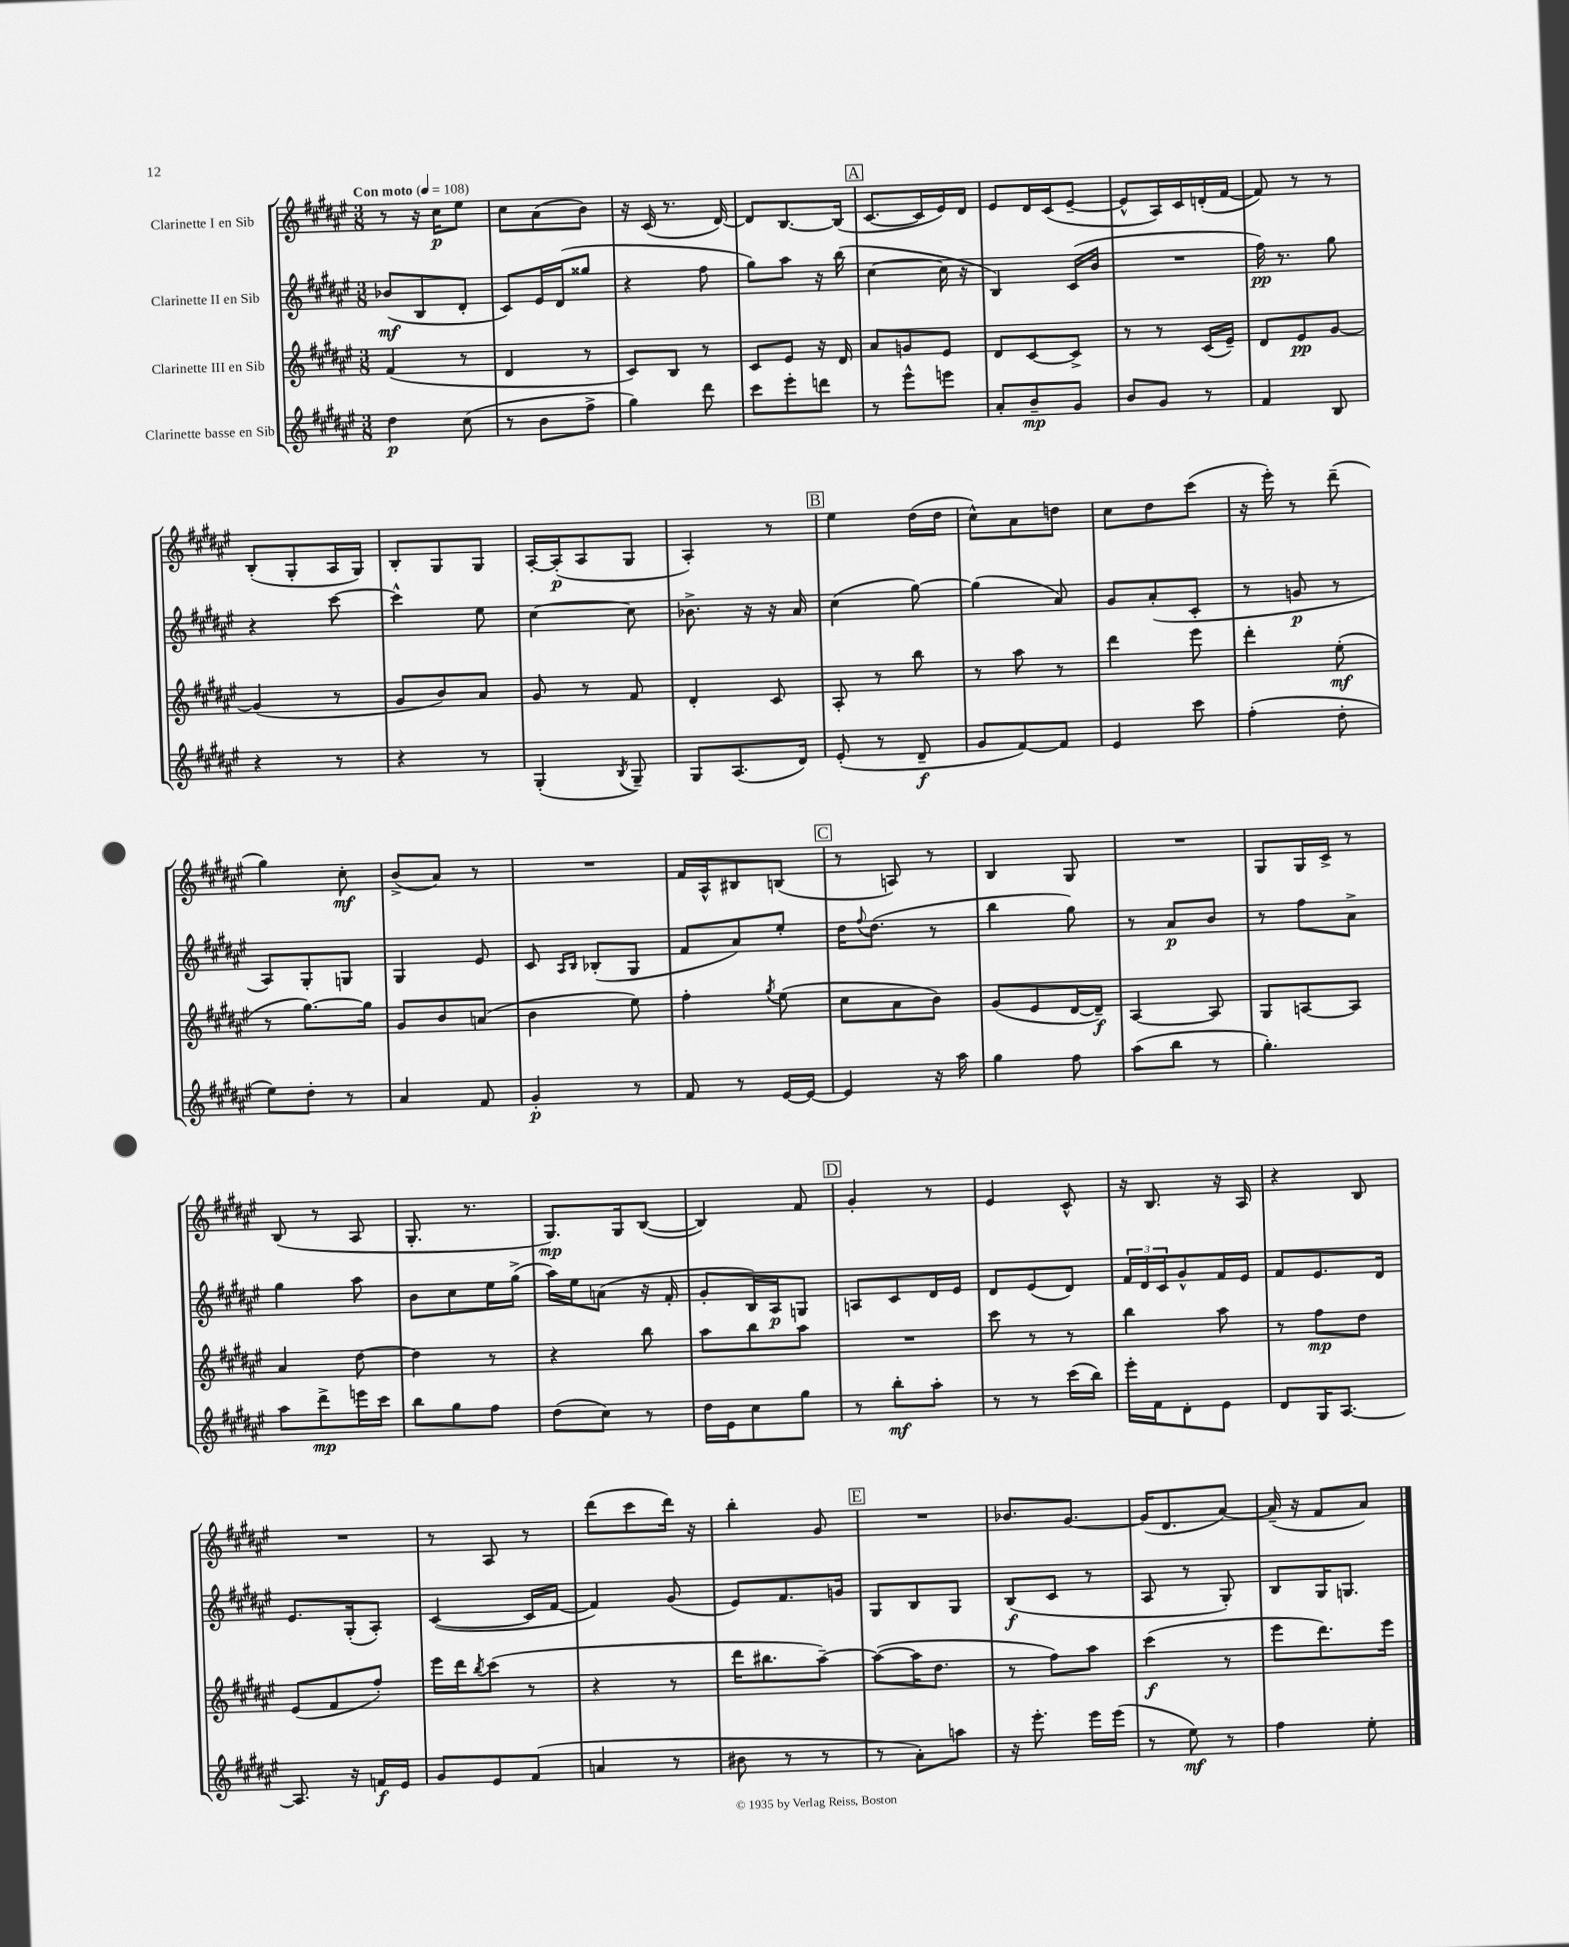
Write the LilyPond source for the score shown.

<<
\new StaffGroup <<
\new Staff = "s0" \with { instrumentName = "Clarinette I en Sib" } {
    \clef treble \key fis \major \numericTimeSignature \time 3/8 \tempo "Con moto" 4 = 108
    r8 r16 cis''16\p eis''8 |
    cis''8 ais'8( b'8) |
    r16 cis'16( r8. dis'16~) |
    dis'8 b8.~ b16( |
    \mark \markup { \box "A" } cis'8.~ cis'16 eis'16) dis'16 |
    eis'8 dis'16 cis'16( eis'8~-- |
    eis'8-^ ais16) cis'16 d'16-.( fis'16~ |
    fis'8) r8 r8 |
    b8-.( gis8-. ais16 gis16) |
    b8-. gis8 gis8 |
    ais16~-. ais16-.\p( ais8 gis8 |
    ais4-.) r8 |
    \mark \markup { \box "B" } eis''4 dis''16( dis''16 |
    cis''8-^) ais'8 d''8 |
    cis''8 dis''8 cis'''8( |
    r16 eis'''16-.) r8 dis'''8--( |
    gis''4) cis''8-.\mf |
    b'8->( ais'8) r8 |
    R4. |
    fis'16 ais16-^ bis8 b8( |
    \mark \markup { \box "C" } r8 a8) r8 |
    b4 gis8 |
    R4. |
    gis8 gis16 cis'16-> r8 |
    b8( r8 ais8 |
    gis8.-. r8. |
    gis8.\mp) gis16 b8~( |
    b4) fis'8 |
    \mark \markup { \box "D" } gis'4-. r8 |
    eis'4 cis'8-^ |
    r16 b8. r16 ais16 |
    r4 b8 |
    R4. |
    r8 ais8 r8 |
    dis'''8( cis'''8 dis'''16) r16 |
    b''4-. gis'8 |
    \mark \markup { \box "E" } R4. |
    bes'8. gis'8.~ |
    gis'16( dis'8. ais'8~) |
    ais'16--( r16 fis'8 ais'8) \bar "|." |
}
\new Staff = "s1" \with { instrumentName = "Clarinette II en Sib" } {
    \clef treble \key fis \major \numericTimeSignature \time 3/8
    bes'8\mf( b8 dis'8-. |
    cis'8) eis'16 dis'16( gisis''8 |
    r4 fis''8 |
    gis''8) ais''8 r16 b''16( |
    \mark \markup { \box "A" } cis''4~ cis''16 r16 |
    b4) cis'16( b'16 |
    R4. |
    fis''16\pp) r8. gis''8 |
    r4 cis'''8~ |
    cis'''4-^ eis''8 |
    cis''4~ cis''8 |
    bes'8.-> r16 r16 ais'16 |
    \mark \markup { \box "B" } cis''4( gis''8~) |
    gis''4( ais'8) |
    gis'8 ais'8-.( cis'8-. |
    r8 g'8\p r8 |
    ais8) gis8-. g8 |
    gis4 eis'8 |
    cis'8 \grace { ais16 b16 } bes8-.( gis8 |
    fis'8 ais'8) eis''8-. |
    \mark \markup { \box "C" } dis''16 \appoggiatura { fis''8 } dis''8.( r8 |
    b''4 gis''8) |
    r8 ais'8\p b'8 |
    r8 fis''8 ais'8-> |
    gis''4 ais''8 |
    b'8 cis''8 eis''16 gis''16->( |
    ais''16) eis''16 a'8( r16 fis'16-. |
    gis'8-. b16) ais16\p g8 |
    \mark \markup { \box "D" } a8 cis'8 dis'16 eis'16 |
    dis'8 eis'8( dis'8) |
    \tuplet 3/2 { fis'16 dis'16 cis'16 } gis'8-^ fis'16 eis'16 |
    fis'8 eis'8. dis'16 |
    eis'8. gis16-.( ais8-.) |
    cis'4~( cis'16 fis'16~ |
    fis'4) gis'8( |
    eis'8) fis'8. g'16 |
    \mark \markup { \box "E" } gis8 b8 gis8 |
    b8\f( cis'8 r8 |
    ais8 r8 gis8-.) |
    b8 gis16 g8. \bar "|." |
}
\new Staff = "s2" \with { instrumentName = "Clarinette III en Sib" } {
    \clef treble \key fis \major \numericTimeSignature \time 3/8
    fis'4( r8 |
    dis'4 r8 |
    cis'8) b8 r8 |
    cis'8 eis'8 r16 dis'16 |
    \mark \markup { \box "A" } ais'8 g'8 eis'8 |
    dis'8 cis'8~ cis'8-> |
    r8 r8 cis'16( eis'16--) |
    dis'8 eis'8\pp gis'8~ |
    gis'4( r8 |
    gis'8 b'8) ais'8 |
    gis'8 r8 fis'8 |
    dis'4-. cis'8 |
    \mark \markup { \box "B" } ais8-. r8 b''8 |
    r8 ais''8 r8 |
    dis'''4 eis'''8 |
    dis'''4-. eis''8-.\mf( |
    r8 gis''8.~) gis''16 |
    gis'8 b'8 a'8( |
    b'4 eis''8) |
    fis''4-. \acciaccatura { gis''8 } eis''8( |
    \mark \markup { \box "C" } cis''8 ais'8 b'8) |
    gis'8( eis'8 dis'16~ dis'16--\f) |
    ais4~ ais8 |
    gis8 a8~ a8 |
    ais'4 dis''8~ |
    dis''4 r8 |
    r4 b''8 |
    ais''8 b''8 ais''8 |
    \mark \markup { \box "D" } R4. |
    cis'''8 r8 r8 |
    b''4 ais''8 |
    r8 fis''8\mp dis''8 |
    eis'8( fis'8 fis''8-.) |
    eis'''16 dis'''16 \acciaccatura { b''8 } cis'''8( r8 |
    r4 r8 |
    dis'''16 bis''8. ais''8~--) |
    \mark \markup { \box "E" } ais''8~( ais''16 dis''8. |
    r8 fis''8) ais''8 |
    cis'''4\f( r8 |
    eis'''8 dis'''8.) eis'''16 \bar "|." |
}
\new Staff = "s3" \with { instrumentName = "Clarinette basse en Sib" } {
    \clef treble \key fis \major \numericTimeSignature \time 3/8
    dis''4\p cis''8( |
    r8 b'8 fis''8-> |
    gis''4) dis'''8 |
    cis'''8 eis'''8-. d'''8 |
    \mark \markup { \box "A" } r8 eis'''8-^ e'''8 |
    ais'8-. b'8--\mp gis'8 |
    b'8 gis'8 r8 |
    fis'4 b8 |
    r4 r8 |
    r4 r8 |
    gis4-.( \acciaccatura { b8 } gis8--) |
    gis8 ais8.( dis'16) |
    \mark \markup { \box "B" } eis'8-.( r8 dis'8--\f |
    gis'8 fis'8~) fis'8 |
    eis'4 cis'''8 |
    fis''4-.( dis''8-. |
    eis''8) dis''8-. r8 |
    ais'4 fis'8 |
    gis'4-.\p r8 |
    fis'8 r8 eis'16~ eis'16~ |
    \mark \markup { \box "C" } eis'4 r16 ais''16 |
    gis''4 fis''8 |
    ais''8( b''8 r8 |
    gis''4.-.) |
    ais''8 dis'''8->\mp e'''16 cis'''16 |
    b''8 gis''8 fis''8 |
    dis''8( cis''8) r8 |
    dis''16 eis'16 cis''8 gis''8 |
    \mark \markup { \box "D" } r8 b''8-.\mf ais''8-. |
    r8 r8 cis'''16( b''16) |
    eis'''16-. fis'16 dis'8-. eis'8 |
    dis'8 gis16 ais8.~ |
    ais8. r16 f'16\f eis'16 |
    gis'8 eis'8 fis'8( |
    a'4 r8 |
    bis'8 r8 r8 |
    \mark \markup { \box "E" } r8 ais'8-.) a''8 |
    r16 eis'''8.-. eis'''16 eis'''16( |
    r8 eis''8\mf) r8 |
    fis''4 eis''8-. \bar "|." |
}
>>
>>
\layout { \context { \Score \remove "Bar_number_engraver" } }
